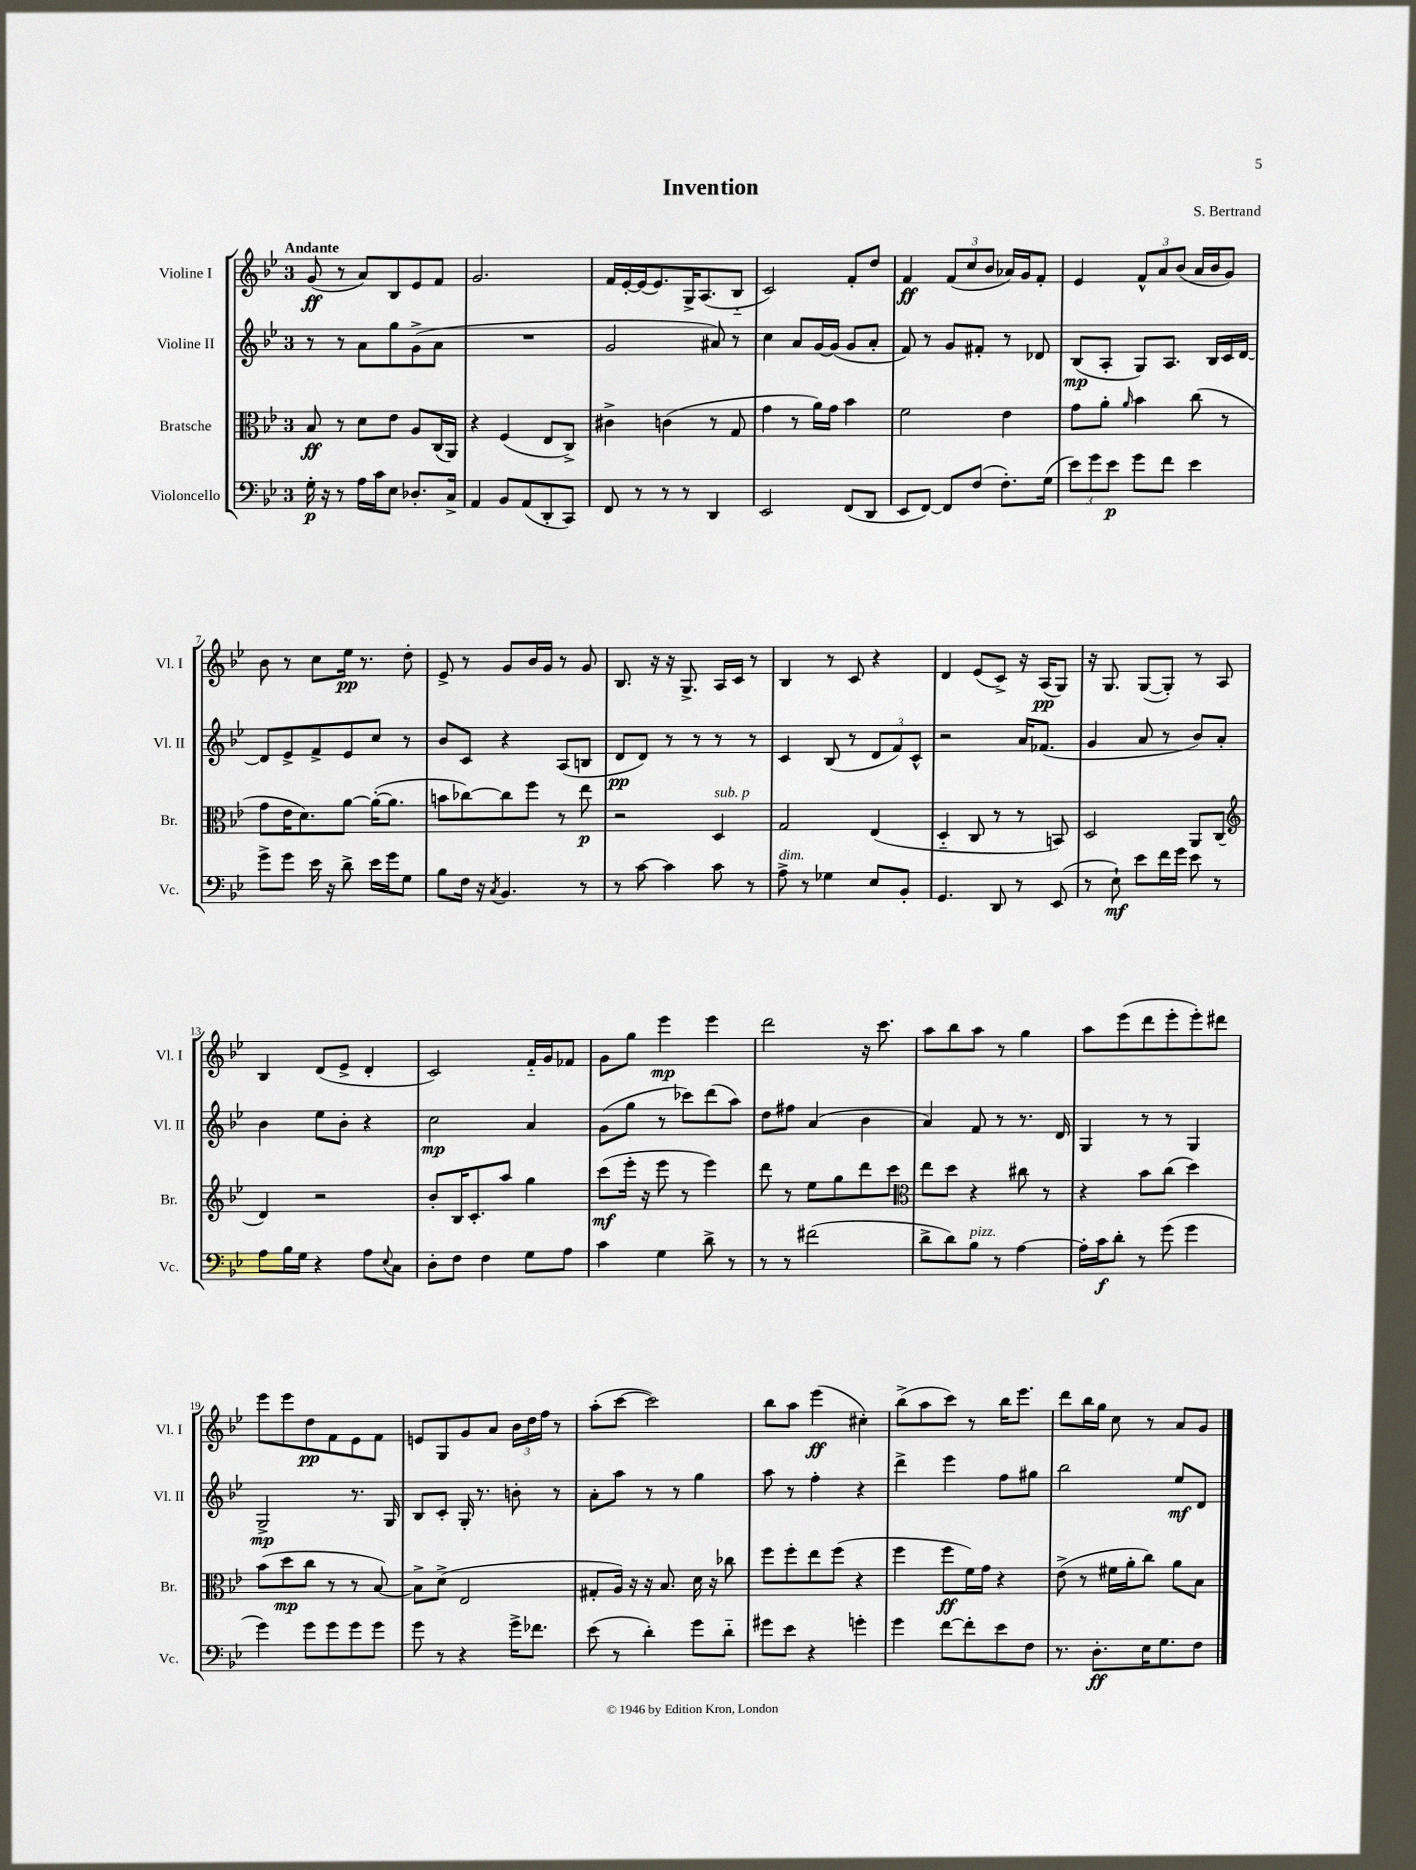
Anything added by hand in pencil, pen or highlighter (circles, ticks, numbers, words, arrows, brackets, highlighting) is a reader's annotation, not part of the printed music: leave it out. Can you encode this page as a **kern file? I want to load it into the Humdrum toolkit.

**kern	**dynam	**kern	**dynam	**kern	**dynam	**kern	**dynam
*part4	*part4	*part3	*part3	*part2	*part2	*part1	*part1
*staff4	*staff4	*staff3	*staff3	*staff2	*staff2	*staff1	*staff1
*I"Violoncello	*	*I"Bratsche	*	*I"Violine II	*	*I"Violine I	*
*I'Vc.	*	*I'Br.	*	*I'Vl. II	*	*I'Vl. I	*
*clefF4	*	*clefC3	*	*clefG2	*	*clefG2	*
*k[b-e-]	*	*k[b-e-]	*	*k[b-e-]	*	*k[b-e-]	*
*M3/4	*	*M3/4	*	*M3/4	*	*M3/4	*
=1	=1	=1	=1	=1	=1	=1	=1
!	!	!	!	!	!	!LO:TX:a:B:t=Andante	!
16G'\	p	8B-/	ff	8r	.	(8g/	ff
16r	.	.	.	.	.	.	.
8r	.	8r	.	8r	.	8r	.
16A\LL	.	8d\L	.	8a\L	.	8a/L)	.
16c\J	.	.	.	.	.	.	.
8E-\J	.	8e-\J	.	8gg\	.	8B-/	.
8.D-X'/L	.	8A/L	.	(8g^\	.	8e-/	.
.	.	(16C/L	.	8a\J	.	8f/J	.
16C^/Jk	.	16AA/JJ)	.	.	.	.	.
=2	=2	=2	=2	=2	=2	=2	=2
4AA/	.	4r	.	2.r	.	2.g/	.
8BB-/L	.	(4F/	.	.	.	.	.
(8AA/	.	.	.	.	.	.	.
8DD'/	.	8E-/L	.	.	.	.	.
8CC/J)	.	8C^/J)	.	.	.	.	.
=3	=3	=3	=3	=3	=3	=3	=3
8FF/	.	4c#X^\	.	2g/	.	16f/LL	.
.	.	.	.	.	.	[16e-'/	.
8r	.	.	.	.	.	(16e-/J]	.
.	.	.	.	.	.	8.e-/)	.
8r	.	(4cn\	.	.	.	.	.
8r	.	.	.	.	.	16G^/K	.
.	.	.	.	.	.	(8.A/	.
4DD/	.	8r	.	8a#X/)	.	.	.
.	.	8G/	.	8r	.	8B-/J	.
=4	=4	=4	=4	=4	=4	=4	=4
2EE-/	.	4g\	.	4cc\	.	2c/)	.
.	.	8r	.	8a/L	.	.	.
.	.	16a\LL)	.	[16g/L	.	.	.
.	.	16g\JJ	.	(16g/JJ]	.	.	.
(8FF/L	.	4b-\	.	8g/L	.	8f'/L	.
8DD/J	.	.	.	8a'/J	.	8dd/J	.
=5	=5	=5	=5	=5	=5	=5	=5
8EE-/L	.	2f\	.	8f/)	.	4f/	ff
[8FF/J)	.	.	.	8r	.	.	.
8FF/L]	.	.	.	8g/L	.	(12f/L	.
.	.	.	.	.	.	12cc/	.
(8F/J	.	.	.	8f#X'/J	.	.	.
.	.	.	.	.	.	12b-/J	.
8.F'\L)	.	4e-\	.	8r	.	16a-X/LL)	.
.	.	.	.	.	.	16g/J	.
.	.	.	.	8d-X/	.	8f'/J	.
(16G\Jk	.	.	.	.	.	.	.
=6	=6	=6	=6	=6	=6	=6	=6
12e-\L)	.	8g\L	.	(8B-/L	mp	4e-/	.
12g\	.	.	.	.	.	.	.
.	.	8a'\J	.	8A'/J	.	.	.
12e-\J	p	.	.	.	.	.	.
.	.	16qqa/	.	.	.	.	.
8g\L	.	4b-\	.	8G/L)	.	12f^^/L	.
.	.	.	.	.	.	12a/	.
8f\J	.	.	.	8.A/J	.	.	.
.	.	.	.	.	.	(12b-/J	.
4e-\	.	(8cc\	.	.	.	16a/LL	.
.	.	.	.	16B-/LL	.	16b-/J	.
.	.	8r	.	16c/	.	8g/J)	.
.	.	.	.	[16d/JJ	.	.	.
!!LO:LB:g=z
=7	=7	=7	=7	=7	=7	=7	=7
8g^\L	.	8g\L	.	8d/L]	.	8b-\	.
8g\J	.	16e-\K	.	8e-^/	.	8r	.
.	.	8.d\)	.	.	.	.	.
16e-\	.	.	.	8f^/	.	8cc\L	.
16r	.	.	.	.	.	.	.
8d^\	.	[8a\J	.	8e-/	.	16ee-\Jk	pp
.	.	.	.	.	.	8.r	.
16e-\LL	.	(16a'\KL_	.	8cc/J	.	.	.
16g\J	.	8.a\J]	.	.	.	.	.
8G\J	.	.	.	8r	.	8dd'\	.
=8	=8	=8	=8	=8	=8	=8	=8
8B-\L	.	8bn\L	.	8b-/L	.	8e-^/	.
16F\Jk	.	[8cc-X\)	.	8c/J	.	8r	.
16r	.	.	.	.	.	.	.
8qC/	.	.	.	.	.	.	.
4.BB-/	.	8cc-\]	.	4r	.	8g/L	.
.	.	8ff\J	.	.	.	16b-/L	.
.	.	.	.	.	.	16g/JJ	.
.	.	8r	.	(8A/L	.	8r	.
8r	.	8ee-\	p	8Bn/J	.	8g/	.
=9	=9	=9	=9	=9	=9	=9	=9
8r	.	2r	.	8d/L	pp	8.B-/	.
[8c\	.	.	.	8d/J)	.	.	.
.	.	.	.	.	.	16r	.
4c\]	.	.	.	8r	.	16r	.
.	.	.	.	.	.	8.G^/	.
.	.	.	.	8r	.	.	.
!	!	!LO:TX:a:i:t=sub. p	!	!	!	!	!
8c\	.	4D/	.	8r	.	16A/LL	.
.	.	.	.	.	.	16c/JJ	.
8r	.	.	.	8r	.	8r	.
=10	=10	=10	=10	=10	=10	=10	=10
!LO:TX:a:i:t=dim.	!	!	!	!	!	!	!
8A^\	.	2G/	.	4c/	.	4B-/	.
8r	.	.	.	.	.	.	.
4G-X\	.	.	.	(8B-/	.	8r	.
.	.	.	.	8r	.	8c/	.
8E-/L	.	(4E-/	.	12d/L	.	4r	.
.	.	.	.	12f/)	.	.	.
8BB-'/J	.	.	.	.	.	.	.
.	.	.	.	12c^^/J	.	.	.
=11	=11	=11	=11	=11	=11	=11	=11
4.GG/	.	4D/	.	2r	.	4d/	.
.	.	8C/	.	.	.	(8e-/L	.
8DD/	.	8r	.	.	.	8c^/J)	.
8r	.	8r	.	16a/KL	.	16r	.
.	.	.	.	(8.f-X/J	.	(16A/KL	pp
(8EE-/	.	8BBn/)	.	.	.	8G/J)	.
=12	=12	=12	=12	=12	=12	=12	=12
8r	.	2D/	.	4g/	.	16r	.
.	.	.	.	.	.	8.G/	.
8E-`\)	mf	.	.	.	.	.	.
8e-\L	.	.	.	8a/	.	([8G/L	.
16f\L	.	.	.	8r	.	8G'/J])	.
16g\JJ	.	.	.	.	.	.	.
8e-\	.	8AA/L	.	8b-/L)	.	8r	.
8r	.	(8C/J	.	8a'/J	.	8A/	.
!!LO:LB:g=z
=13	=13	=13	=13	=13	=13	=13	=13
*	*	*clefG2	*	*	*	*	*
8A\L	.	4d/)	.	4b-\	.	4B-/	.
16B-\L	.	.	.	.	.	.	.
16G\JJ	.	.	.	.	.	.	.
4r	.	2r	.	8ee-\L	.	(8d/L	.
.	.	.	.	8b-'\J	.	8e-^/J	.
8A\L	.	.	.	4r	.	4d'/	.
8qqE-/	.	.	.	.	.	.	.
8C\J	.	.	.	.	.	.	.
=14	=14	=14	=14	=14	=14	=14	=14
8D'\L	.	8b-'/L	.	2cc\	mp	2c/)	.
8F\J	.	16B-/K	.	.	.	.	.
.	.	8.c'/	.	.	.	.	.
4F\	.	.	.	.	.	.	.
.	.	8aa/J	.	.	.	.	.
8G\L	.	4gg\	.	4a/	.	16f/LL	.
.	.	.	.	.	.	16g/J	.
8A\J	.	.	.	.	.	8f-X/J	.
=15	=15	=15	=15	=15	=15	=15	=15
4c\	.	(8ccc\L	mf	(8g\L	.	8g\L	.
.	.	16eee-'\Jk	.	8gg\J	.	8gg\J	.
.	.	16r	.	.	.	.	.
4G\	.	8eee-\	.	8r	.	4eee-\	mp
.	.	8r	.	8ccc-X\L)	.	.	.
8d^\	.	4eee-\)	.	(8ddd\	.	4eee-\	.
8r	.	.	.	8aa\J)	.	.	.
=16	=16	=16	=16	=16	=16	=16	=16
8r	.	8ddd\	.	8dd\L	.	2ddd\	.
8r	.	8r	.	8ff#X\J	.	.	.
(2f#X\	.	8ee-\L	.	(4a/	.	.	.
.	.	8gg\	.	.	.	.	.
.	.	8ddd\	.	4b-\	.	16r	.
.	.	.	.	.	.	8.ccc\	.
.	.	8ccc\J	.	.	.	.	.
=17	=17	=17	=17	=17	=17	=17	=17
*	*	*clefC3	*	*	*	*	*
8d^\L	.	8ee-\L	.	4a/)	.	8aa\L	.
8d\)	.	8dd\J	.	.	.	8bb-\	.
!LO:TX:a:i:t=pizz.	!	!	!	!	!	!	!
8B-\J	.	4r	.	8f/	.	8aa\J	.
8r	.	.	.	8r	.	8r	.
[4A\	.	8cc#X\	.	8.r	.	4gg\	.
.	.	8r	.	.	.	.	.
.	.	.	.	16d/	.	.	.
=18	=18	=18	=18	=18	=18	=18	=18
16A'\LL]	.	4r	.	4G/	.	8aa\L	.
16c\J	f	.	.	.	.	.	.
8d'\J	.	.	.	.	.	(8eee-\	.
8r	.	8b-\L	.	8r	.	8ddd\	.
(8g\	.	(8cc\J	.	8r	.	8eee-'\	.
4g\	.	4dd\)	.	4G/	.	8eee-'\)	.
.	.	.	.	.	.	8ddd#X\J	.
!!LO:LB:g=z
=19	=19	=19	=19	=19	=19	=19	=19
4g\)	.	(8b-\L	.	2G^/	mp	8eee-\L	.
.	.	8dd\	mp	.	.	8eee-\	.
8g\L	.	8cc\J	.	.	.	8dd\	pp
8g\	.	8r	.	.	.	8f\	.
8g\	.	8r	.	8.r	.	8e-\	.
8g\J	.	[8B-/)	.	.	.	8f\J	.
.	.	.	.	16G/	.	.	.
=20	=20	=20	=20	=20	=20	=20	=20
8g\	.	8B-^\L]	.	8B-/L	.	8en/L	.
8r	.	(8d^\J	.	8c'/J	.	8G/	.
4r	.	2E-/	.	16G'/	.	8g/	.
.	.	.	.	8.r	.	.	.
.	.	.	.	.	.	8a/J	.
16g^\KL	.	.	.	8bn'\	.	24b-\LL	.
.	.	.	.	.	.	24dd\	.
8.f-X\J	.	.	.	.	.	.	.
.	.	.	.	.	.	24ff\JJ	.
.	.	.	.	8r	.	8r	.
=21	=21	=21	=21	=21	=21	=21	=21
(8e-\	.	8G#X'/L	.	8a'\L	.	(8aa'\L	.
8r	.	16A/Jk)	.	8aa\J	.	[8ccc\J	.
.	.	16r	.	.	.	.	.
4d'\)	.	16r	.	8r	.	2ccc\])	.
.	.	8.B-/	.	.	.	.	.
.	.	.	.	8r	.	.	.
8g\L	.	16d\	.	4gg\	.	.	.
.	.	16r	.	.	.	.	.
8d\J	.	8cc-X\	.	.	.	.	.
=22	=22	=22	=22	=22	=22	=22	=22
8g#X\L	.	8ff\L	.	8aa\	.	8bb-\L	.
8e-\J	.	8ff'\	.	8r	.	8aa\J	.
4r	.	8ee-\	.	4ff'\	.	(4eee-\	ff
.	.	(8ff\J	.	.	.	.	.
4gn'\	.	4r	.	4r	.	4cc#X'\)	.
=23	=23	=23	=23	=23	=23	=23	=23
4g\	.	4ff\	.	4ddd^\	.	(8bb-^\L	.
.	.	.	.	.	.	8aa\	.
[8f\L	.	8ff\L	ff	4eee-\	.	8ccc\J)	.
8f'\]	.	16f\L)	.	.	.	8r	.
.	.	16g\JJ	.	.	.	.	.
8e-\	.	4r	.	8ff\L	.	16bb-\KL	.
.	.	.	.	.	.	8.eee-\J	.
8F\J	.	.	.	8gg#X\J	.	.	.
=24	=24	=24	=24	=24	=24	=24	=24
8.r	.	(8e-^\	.	2bb-\	.	8ddd\L	.
.	.	8r	.	.	.	16bb-\L	.
8.D'\L	ff	.	.	.	.	16gg\JJ	.
.	.	16f#X\LL	.	.	.	8cc\	.
.	.	16a'\J	.	.	.	.	.
16E-\K	.	8cc\J)	.	.	.	8r	.
8.G\	.	.	.	.	.	.	.
.	.	8a\L	.	8ee-/L	mf	8a/L	.
8F\J	.	8B-\J	.	8d/J	.	8g/J	.
==	==	==	==	==	==	==	==
*-	*-	*-	*-	*-	*-	*-	*-
